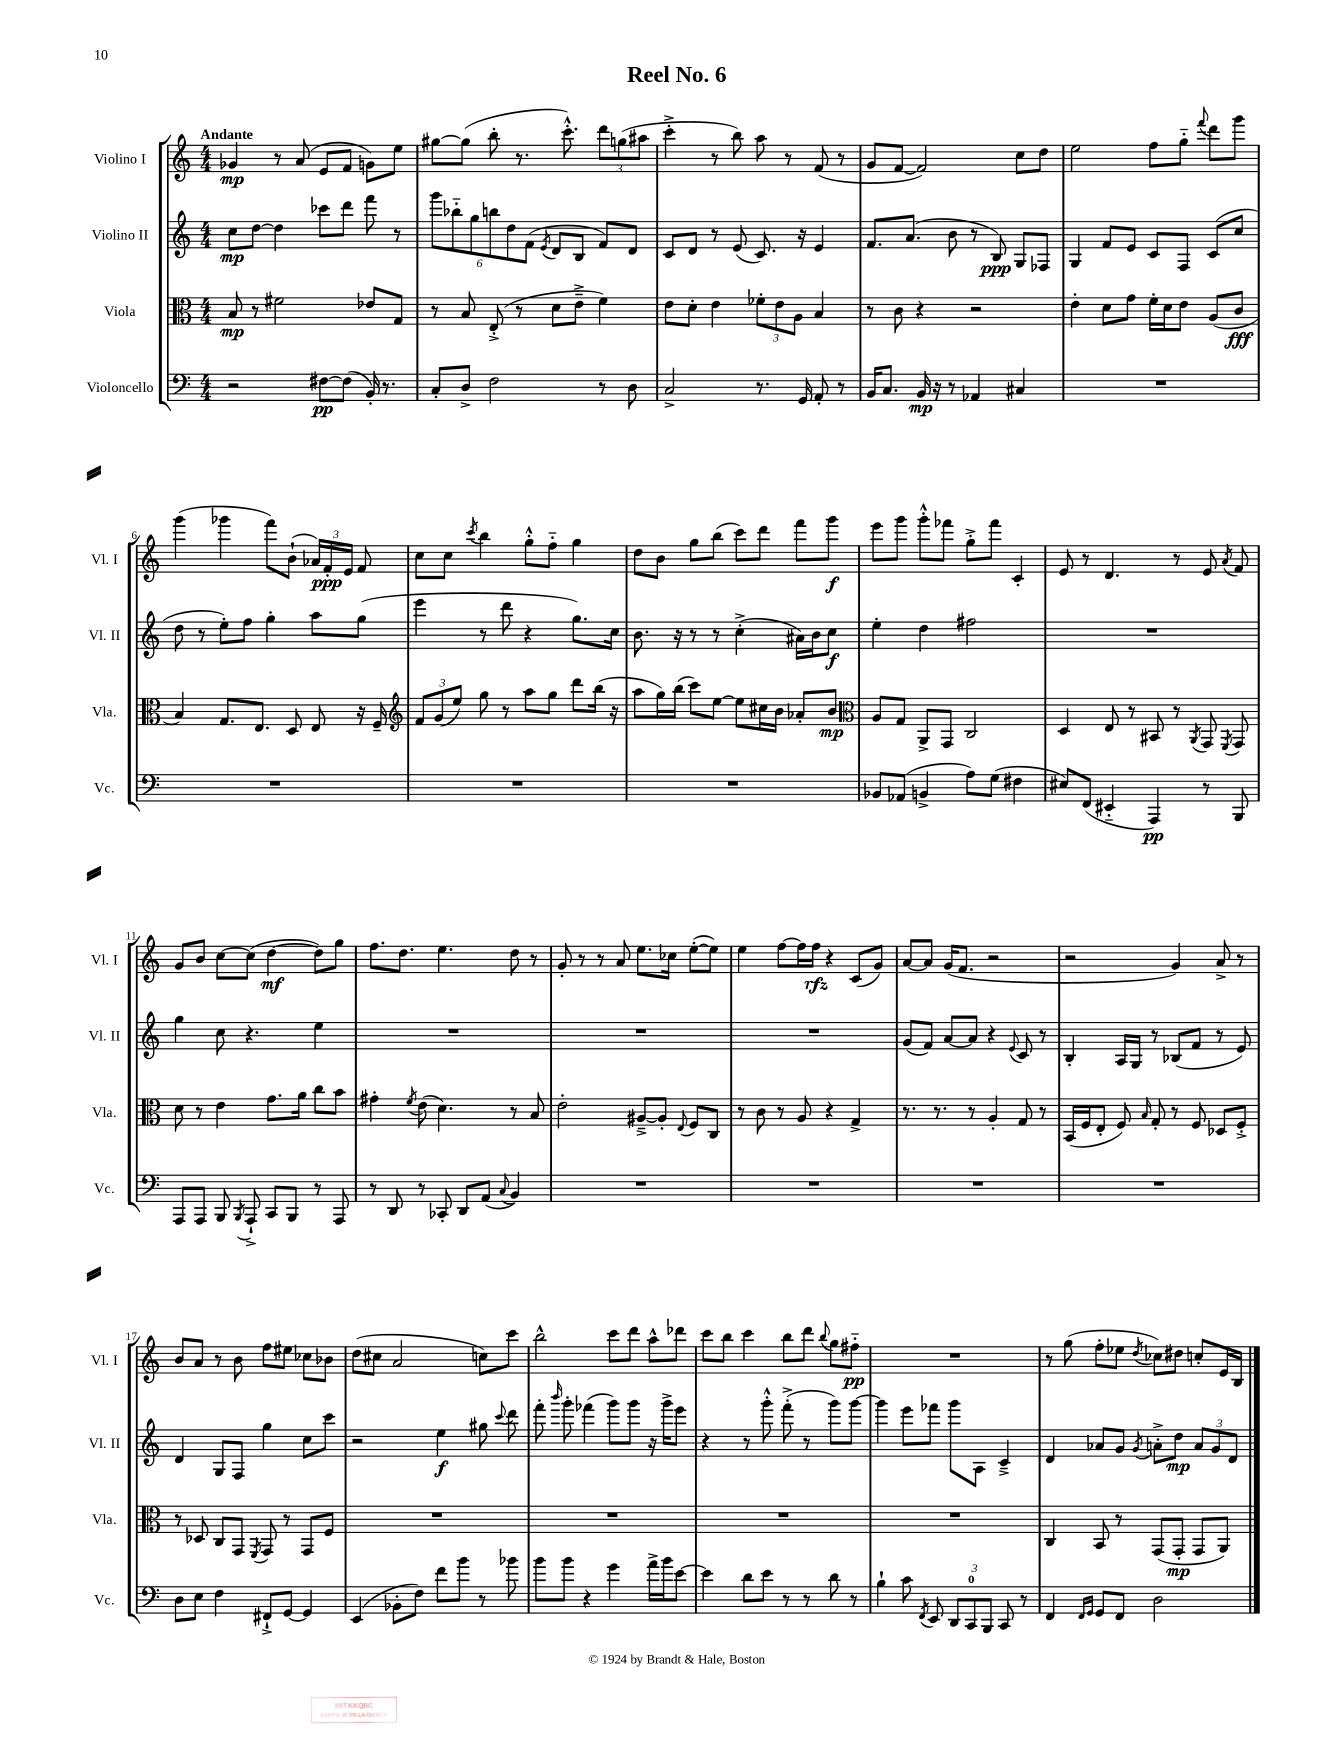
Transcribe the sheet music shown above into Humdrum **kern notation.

**kern	**dynam	**kern	**dynam	**kern	**dynam	**kern	**dynam
*part4	*part4	*part3	*part3	*part2	*part2	*part1	*part1
*staff4	*staff4	*staff3	*staff3	*staff2	*staff2	*staff1	*staff1
*I"Violoncello	*	*I"Viola	*	*I"Violino II	*	*I"Violino I	*
*I'Vc.	*	*I'Vla.	*	*I'Vl. II	*	*I'Vl. I	*
*clefF4	*	*clefC3	*	*clefG2	*	*clefG2	*
*k[]	*	*k[]	*	*k[]	*	*k[]	*
*M4/4	*	*M4/4	*	*M4/4	*	*M4/4	*
=1	=1	=1	=1	=1	=1	=1	=1
!	!	!	!	!	!	!LO:TX:a:B:t=Andante	!
2r	.	8B/	mp	8cc\L	mp	4g-X/	mp
.	.	8r	.	[8dd\J	.	.	.
.	.	2f#X\	.	4dd\]	.	8r	.
.	.	.	.	.	.	(8a/	.
[8F#X\L	pp	.	.	8ccc-X\L	.	8e/L	.
(8F#\J]	.	.	.	8ddd\J	.	8f/J	.
16BB'/)	.	8e-X/L	.	8fff\	.	8gn\L)	.
8.r	.	.	.	.	.	.	.
.	.	8G/J	.	8r	.	8ee\J	.
=2	=2	=2	=2	=2	=2	=2	=2
8C'/L	.	8r	.	12ggg\L	.	[8gg#X\L	.
.	.	.	.	12bb-X\	.	.	.
8D^/J	.	8B/	.	.	.	(8gg#\J]	.
.	.	.	.	12gg\	.	.	.
2F\	.	(8E'^/	.	12bbn\	.	8bb'\	.
.	.	.	.	12dd\	.	.	.
.	.	8r	.	.	.	8.r	.
.	.	.	.	(12f\J	.	.	.
.	.	.	.	8qe/	.	.	.
.	.	8d\L	.	8d/L	.	.	.
.	.	.	.	.	.	8.ccc'^^\)	.
.	.	8e~^\J	.	8B/J	.	.	.
8r	.	4f\)	.	8f/L)	.	12ddd\L	.
.	.	.	.	.	.	(12ggn\	.
8D\	.	.	.	8d/J	.	.	.
.	.	.	.	.	.	12aa#X\J	.
=3	=3	=3	=3	=3	=3	=3	=3
2C^/	.	8e\L	.	8c/L	.	4ccc'^\	.
.	.	8d'\J	.	8d/J	.	.	.
.	.	4e\	.	8r	.	8r	.
.	.	.	.	(8e/	.	8bb\)	.
8.r	.	12f-X'\L	.	8.c/)	.	8aa\	.
.	.	12e\	.	.	.	.	.
.	.	.	.	.	.	8r	.
.	.	12A\J	.	.	.	.	.
16GG/	.	.	.	16r	.	.	.
8AA'/	.	4B/	.	4e/	.	(8f/	.
8r	.	.	.	.	.	8r	.
=4	=4	=4	=4	=4	=4	=4	=4
16BB/KL	.	8r	.	8.f/L	.	8g/L	.
8.C/J	.	.	.	.	.	.	.
.	.	8c\	.	.	.	[8f/J	.
.	.	.	.	(8.a/J	.	.	.
16BB/	mp	4r	.	.	.	2f/])	.
16r	.	.	.	.	.	.	.
8r	.	.	.	8b\	.	.	.
4AA-X/	.	2r	.	8r	.	.	.
.	.	.	.	8B/)	ppp	.	.
4C#X/	.	.	.	8G/L	.	8cc\L	.
.	.	.	.	8F-X/J	.	8dd\J	.
=5	=5	=5	=5	=5	=5	=5	=5
1r	.	4e'\	.	4G/	.	2ee\	.
.	.	8d\L	.	8f/L	.	.	.
.	.	8g\J	.	8e/J	.	.	.
.	.	16f'\LL	.	8c/L	.	8ff\L	.
.	.	16d\J	.	.	.	.	.
.	.	8e\J	.	8F/J	.	8gg\J	.
.	.	.	.	.	.	8qqfff/	.
.	.	(8A/L	.	(8c/L	.	8ddd\L	.
.	.	8c/J	fff	8cc/J	.	8ggg\J	.
!!LO:LB:g=z
=6	=6	=6	=6	=6	=6	=6	=6
1r	.	4B/)	.	8dd\	.	(4ggg\	.
.	.	.	.	8r	.	.	.
.	.	8.G/L	.	8ee'\L)	.	4ggg-X\	.
.	.	.	.	8ff\J	.	.	.
.	.	8.E/J	.	.	.	.	.
.	.	.	.	4gg'\	.	8fff\L)	.
.	.	8D/	.	.	.	(8b`\J	.
.	.	8E/	.	8aa\L	.	24a-X/LL)	.
.	.	.	.	.	.	24f'/	ppp
.	.	.	.	.	.	24e/JJ	.
.	.	16r	.	(8gg\J	.	8f/	.
.	.	16F~/	.	.	.	.	.
=7	=7	=7	=7	=7	=7	=7	=7
*	*	*clefG2	*	*	*	*	*
1r	.	12f/L	.	4eee\	.	8cc\L	.
.	.	(12g/	.	.	.	.	.
.	.	.	.	.	.	8cc\J	.
.	.	12ee/J)	.	.	.	.	.
.	.	.	.	.	.	8qccc/	.
.	.	8gg\	.	8r	.	4bb\	.
.	.	8r	.	8ddd\	.	.	.
.	.	8aa\L	.	4r	.	8gg'^^\L	.
.	.	8gg\J	.	.	.	8ff\J	.
.	.	8ddd\L	.	8.gg\L)	.	4gg\	.
.	.	(16bb\Jk	.	.	.	.	.
.	.	16r	.	16cc\Jk	.	.	.
=8	=8	=8	=8	=8	=8	=8	=8
1r	.	8aa\L	.	8.b\	.	8dd\L	.
.	.	16gg\L)	.	.	.	8b\J	.
.	.	(16bb\JJ	.	16r	.	.	.
.	.	8ccc\L)	.	8r	.	8gg\L	.
.	.	[8ee\J	.	8r	.	(8bb\J	.
.	.	8ee\L]	.	(4cc'^\	.	8ccc\L)	.
.	.	16cc#X\L	.	.	.	8ddd\J	.
.	.	16b\JJ	.	.	.	.	.
.	.	8a-X'/L	.	16a#X\LL)	.	8fff\L	.
.	.	.	.	16b\J	.	.	.
.	.	8b/J	mp	8cc\J	f	8ggg\J	f
=9	=9	=9	=9	=9	=9	=9	=9
*	*	*clefC3	*	*	*	*	*
8BB-X/L	.	8A/L	.	4ee'\	.	8eee\L	.
(8AA-X/J	.	8G/J	.	.	.	8ggg\J	.
4BBn^/	.	8AA^/L	.	4dd\	.	8ggg'^^\L	.
.	.	8GG/J	.	.	.	8fff-X\J	.
8A\L)	.	2C/	.	2ff#X\	.	8gg'^\L	.
(8G\J	.	.	.	.	.	8fff-\J	.
4F#X\	.	.	.	.	.	4c'/	.
=10	=10	=10	=10	=10	=10	=10	=10
8E#X/L)	.	4D/	.	1r	.	8e/	.
(8FF/J	.	.	.	.	.	8r	.
4EE#X/	.	8E/	.	.	.	4.d/	.
.	.	8r	.	.	.	.	.
4AAA/)	pp	8BB#X/	.	.	.	.	.
.	.	8r	.	.	.	8r	.
.	.	8qAA/	.	.	.	.	.
8r	.	8GG/	.	.	.	8e/	.
.	.	8qFF/	.	.	.	8qa/	.
8BBB/	.	8GG/	.	.	.	8f/	.
!!LO:LB:g=z
=11	=11	=11	=11	=11	=11	=11	=11
8AAA/L	.	8d\	.	4gg\	.	8g/L	.
8AAA/J	.	8r	.	.	.	8b/J	.
8BBB/	.	4e\	.	8cc\	.	[8cc\L	.
8qBBB/	.	.	.	.	.	.	.
8AAA`^/	.	.	.	4.r	.	(8cc\J]	.
8CC/L	.	8.g\L	.	.	.	[4dd\	mf
8BBB/J	.	.	.	.	.	.	.
.	.	16a\Jk	.	.	.	.	.
8r	.	8cc\L	.	4ee\	.	8dd\L])	.
8AAA/	.	8b\J	.	.	.	8gg\J	.
=12	=12	=12	=12	=12	=12	=12	=12
8r	.	4g#X'\	.	1r	.	8.ff\L	.
8DD/	.	.	.	.	.	.	.
.	.	.	.	.	.	8.dd\J	.
.	.	8qf/	.	.	.	.	.
8r	.	(8e\	.	.	.	.	.
8CC-X'/	.	4.d\)	.	.	.	4.ee\	.
8DD/L	.	.	.	.	.	.	.
(8AA/J	.	.	.	.	.	.	.
8qqC/	.	.	.	.	.	.	.
4BB/)	.	8r	.	.	.	8dd\	.
.	.	8B/	.	.	.	8r	.
=13	=13	=13	=13	=13	=13	=13	=13
1r	.	2e'\	.	1r	.	8g'/	.
.	.	.	.	.	.	8r	.
.	.	.	.	.	.	8r	.
.	.	.	.	.	.	8a/	.
.	.	[8A#X~^/L	.	.	.	8.ee\L	.
.	.	8A#'/J]	.	.	.	.	.
.	.	.	.	.	.	16cc-X\Jk	.
.	.	8qqE/	.	.	.	.	.
.	.	8F/L	.	.	.	([8ee'\L	.
.	.	8C/J	.	.	.	8ee\J])	.
=14	=14	=14	=14	=14	=14	=14	=14
1r	.	8r	.	1r	.	4ee\	.
.	.	8c\	.	.	.	.	.
.	.	8r	.	.	.	[8ff\L	.
.	.	8A/	.	.	.	16ff\L]	.
.	.	.	.	.	.	16ff\JJ	rfz
.	.	4r	.	.	.	4r	.
.	.	4G^/	.	.	.	(8c/L	.
.	.	.	.	.	.	8g/J)	.
=15	=15	=15	=15	=15	=15	=15	=15
1r	.	8.r	.	(8g/L	.	[8a/L	.
.	.	.	.	8f/J)	.	8a/J]	.
.	.	8.r	.	.	.	.	.
.	.	.	.	[8a/L	.	(16g/KL	.
.	.	.	.	.	.	8.f/J	.
.	.	8r	.	8a/J]	.	.	.
.	.	4A'/	.	4r	.	2r	.
.	.	.	.	8qqe/	.	.	.
.	.	8G/	.	8c/	.	.	.
.	.	8r	.	8r	.	.	.
=16	=16	=16	=16	=16	=16	=16	=16
1r	.	(16BB/LL	.	4B'/	.	2r	.
.	.	16F/J	.	.	.	.	.
.	.	8E'/J	.	.	.	.	.
.	.	8F/)	.	16A/LL	.	.	.
.	.	.	.	16G/JJ	.	.	.
.	.	16qqB/	.	.	.	.	.
.	.	8G'/	.	8r	.	.	.
.	.	8r	.	(8B-X/L	.	4g/)	.
.	.	8F/	.	8f/J	.	.	.
.	.	8D-X/L	.	8r	.	8a^/	.
.	.	8F'^/J	.	8e/)	.	8r	.
!!LO:LB:g=z
=17	=17	=17	=17	=17	=17	=17	=17
8D\L	.	8r	.	4d/	.	8b/L	.
8E\J	.	8D-X/	.	.	.	8a/J	.
4F\	.	8C/L	.	8G/L	.	8r	.
.	.	8GG/J	.	8F/J	.	8b\	.
.	.	8qFF/	.	.	.	.	.
8FF#X`^/L	.	8GG/	.	4gg\	.	8ff\L	.
[8GG/J	.	8r	.	.	.	8ee#X\J	.
4GG/]	.	8GG/L	.	8cc\L	.	8cc-X\L	.
.	.	8F/J	.	8ccc\J	.	8b-X\J	.
=18	=18	=18	=18	=18	=18	=18	=18
(4EE/	.	1r	.	2r	.	(8dd\L	.
.	.	.	.	.	.	8cc#X\J	.
8BB-X'\L	.	.	.	.	.	2a/	.
8F\J)	.	.	.	.	.	.	.
8f\L	.	.	.	4ee\	f	.	.
8b\J	.	.	.	.	.	.	.
8r	.	.	.	8gg#X\	.	8ccn\L)	.
.	.	.	.	8qqccc/	.	.	.
8b-X\	.	.	.	8ddd\	.	8ccc\J	.
=19	=19	=19	=19	=19	=19	=19	=19
8b\L	.	1r	.	8fff'\	.	2bb^^\	.
.	.	.	.	16qqbbb/	.	.	.
8b\J	.	.	.	8ggg'\	.	.	.
4r	.	.	.	(4fff-X\	.	.	.
4g\	.	.	.	8ggg\L)	.	8ccc\L	.
.	.	.	.	8ggg\J	.	8ddd\J	.
16a^\LL	.	.	.	16r	.	8aa^^\L	.
16b\J	.	.	.	16ggg^\KL	.	.	.
[8e\J	.	.	.	8eee\J	.	8ddd-X\J	.
=20	=20	=20	=20	=20	=20	=20	=20
4e\]	.	1r	.	4r	.	8ccc\L	.
.	.	.	.	.	.	8bb\J	.
8d\L	.	.	.	8r	.	4ccc\	.
8e\J	.	.	.	8ggg'^^\	.	.	.
8r	.	.	.	(8fff'^\	.	8bb\L	.
8r	.	.	.	8r	.	8ddd\J	.
.	.	.	.	.	.	8qqbb/	.
8d\	.	.	.	8ggg\L)	.	8gg\L	.
8r	.	.	.	[8ggg\J	.	8ff#X\J	pp
=21	=21	=21	=21	=21	=21	=21	=21
4B`\	.	1r	.	4ggg\]	.	1r	.
8c\	.	.	.	8eee\L	.	.	.
8qFF/	.	.	.	.	.	.	.
8EE/	.	.	.	8fff-X\J	.	.	.
12DD/L	.	.	.	8ggg\L	.	.	.
12CC/	.	.	.	.	.	.	.
.	.	.	.	8A\J	.	.	.
12BBB/J	.	.	.	.	.	.	.
8CC/	.	.	.	4c~^/	.	.	.
8r	.	.	.	.	.	.	.
=22	=22	=22	=22	=22	=22	=22	=22
4FF/	.	4C/	.	4d/	.	8r	.
.	.	.	.	.	.	(8gg\	.
16qqFF/LL	.	.	.	.	.	.	.
16qqGG/JJ	.	.	.	.	.	.	.
8GG/L	.	8BB/	.	8a-X/L	.	8ff'\L	.
8FF/J	.	8r	.	8g/J	.	8ee-X\J	.
.	.	.	.	8qg/	.	8qdd/	.
2D\	.	(8GG/L	.	8an'^\L	.	8cc-X\L)	.
.	.	8GG'/J	mp	8dd\J	mp	8dd#X\J	.
.	.	8GG/L	.	12a/L	.	8ccn'/L	.
.	.	.	.	12g/	.	.	.
.	.	8AA/J)	.	.	.	16e/L	.
.	.	.	.	12d/J	.	.	.
.	.	.	.	.	.	16B/JJ	.
==	==	==	==	==	==	==	==
*-	*-	*-	*-	*-	*-	*-	*-
